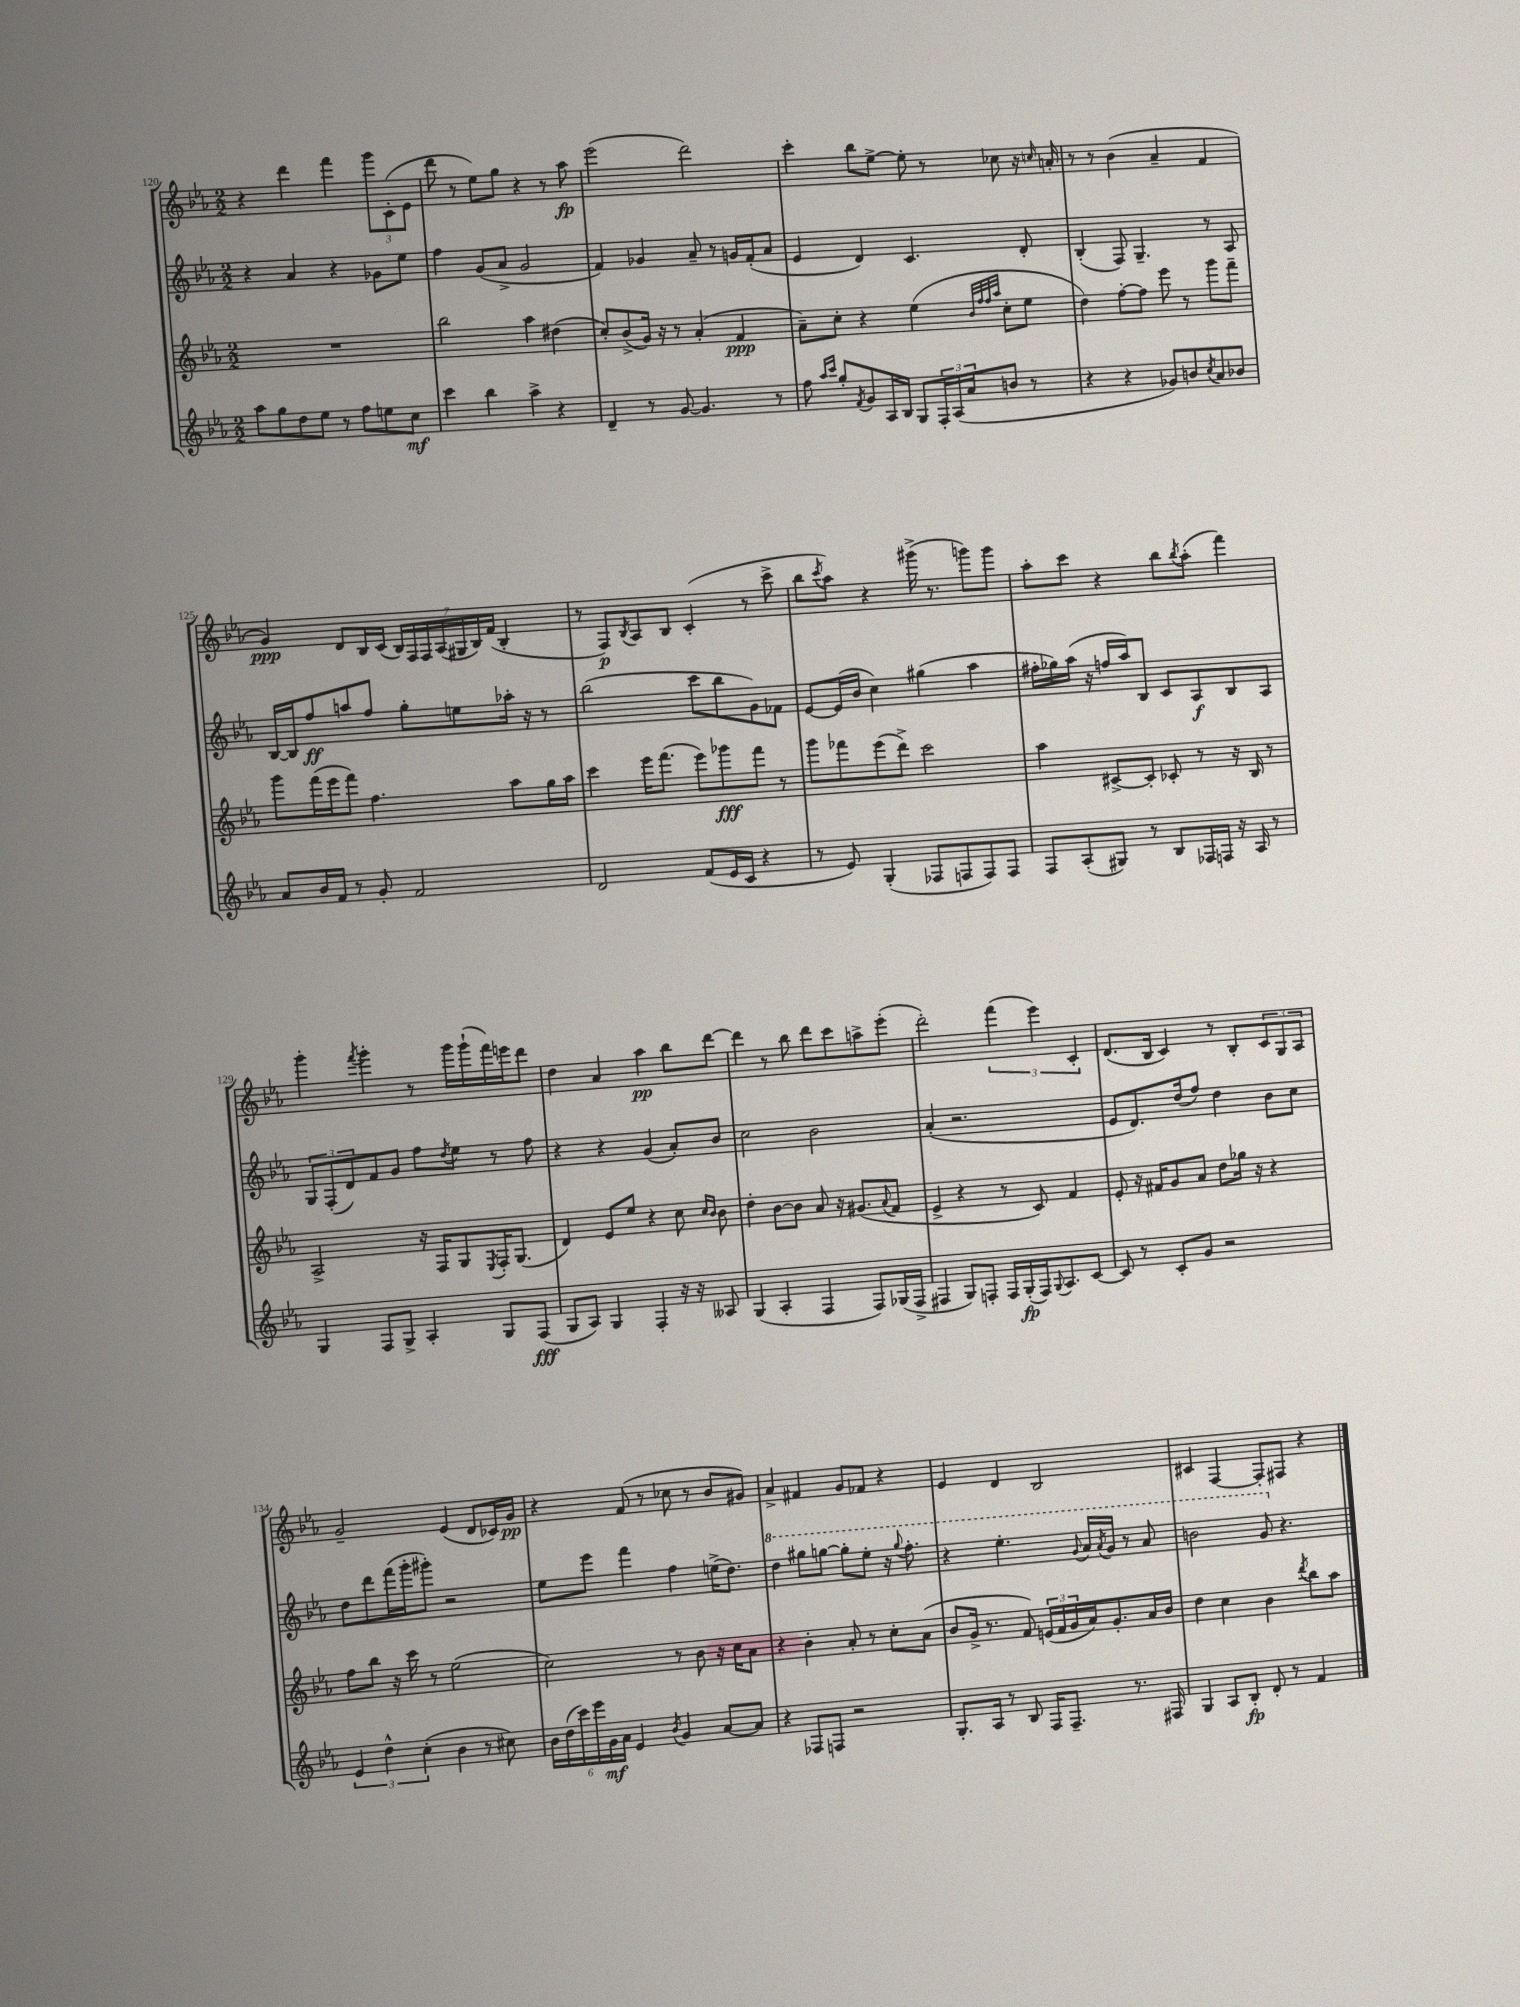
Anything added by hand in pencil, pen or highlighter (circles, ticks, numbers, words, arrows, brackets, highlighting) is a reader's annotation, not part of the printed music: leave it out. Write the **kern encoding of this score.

**kern	**kern	**kern	**kern
*staff4	*staff3	*staff2	*staff1
*clefG2	*clefG2	*clefG2	*clefG2
*k[b-e-a-]	*k[b-e-a-]	*k[b-e-a-]	*k[b-e-a-]
*M2/2	*M2/2	*M2/2	*M2/2
8aa-	1r	4r	4r
8gg	.	.	.
8dd	.	4a-	4ddd
8ee-	.	.	.
8r	.	4r	4fff
8ff	.	.	.
8ee	.	8g-	12ggg
.	.	.	(12c'
8cc	.	8ee-	.
.	.	.	12e-
=	=	=	=
4ccc	2bb-	4ff	8ddd
.	.	.	8r
4bb-	.	(8g	8ee-)
.	.	8a-^	8gg
4aa-^	4aa-	2g	4r
4r	(4dd#	.	8r
.	.	.	8aa-
=	=	=	=
4d~	8cc')	4f)	(2eee-
.	(8b-^	.	.
8r	16g)	4g-	.
.	16r	.	.
[8g	8r	.	.
4.g]	(4a-'	8a-~	2ddd)
.	.	8r	.
.	4f	16g	.
.	.	(16f'	.
8r	.	8a-	.
=	=	=	=
8ff	8a-~)	4e-	4ccc'
16qqaa-	.	.	.
16qqccc	.	.	.
8gg'	8cc'	.	.
8qf	.	.	.
8g	4r	4d)	8bb-
16A-	.	.	[8ee-^
16B-	.	.	.
8G	(4ee-	4.c	8ee-']
24F'	.	.	8r
(24A-	.	.	.
24a-	.	.	.
.	32qqb-	.	.
.	32qqff	.	.
.	32qqff	.	.
.	32qqaa-	.	.
8b	8cc'	.	8cc-
8r	8ee-	8d'	16r
.	.	.	16qqcc
.	.	.	16a'
=	=	=	=
4r	4dd)	(4B-'	8r
.	.	.	8r
4r	[8ff'	8F)	(4b-
.	8ff]	4.G~	.
8g-)	8eee-	.	4a-~
8b	8r	.	.
8qcc	.	.	.
8a-	8ggg	8r	4f
8b-	8fff~	8A-	.
=	=	=	=
8a-	8ggg	[16B-	4g)
.	.	16B-]	.
16b-	(16fff	8ff	.
16f	16eee-	.	.
8r	8fff)	8aa	8d
8g'	4.ff	8ff	16B-
.	.	.	(16c
2f	.	8gg'	28B-)
.	.	.	28F
.	.	.	28F
.	.	.	(28A-
.	.	8ee	.
.	.	.	28G#
.	.	.	28B-)
.	.	.	(28f
.	8aa-	16aa-'	4B-'
.	.	16r	.
.	16gg	8r	.
.	16aa-	.	.
=	=	=	=
2d	4ccc	(2bb-	8r
.	.	.	8F)
.	.	.	8qB-
.	16eee-	.	8A-
.	(8.fff	.	.
.	.	.	8B-
(8f	8eee-)	8ccc	(4c'
16e-	8ggg-	8bb-	.
16c	.	.	.
4r	8fff	8g)	8r
.	8r	8f-	8ccc^
=	=	=	=
8r	8ggg	[8e-	8bb-
.	.	.	8qccc
8e-)	8fff-	(16e-]	8aa-)
.	.	16b-	.
(4G'	(8eee-	4cc)	4r
.	8ddd^)	.	.
8F-	2ccc	(4gg#	(16ggg#^
.	.	.	8.r
8F	.	.	.
8F)	.	4aa-	8ggg)
8F	.	.	8ggg
=	=	=	=
8F	4aa-	16ff#'	8aa-'
.	.	16gg-)	.
(8A-'	.	(16aa-	8ccc
.	.	16r	.
8G#)	[8c#^	16ff	4r
.	.	16aa-)	.
8r	8c#']	8B-	.
8B-	8c-'	8c	8bb-
.	.	.	8qbb-
16F-	8r	8A-	(8aa-'
16F	.	.	.
16r	16r	8B-	4fff)
16A-	16B-	.	.
8r	8r	8A-	.
=	=	=	=
4G	2A-^	12G	4ggg'
.	.	(12F'	.
.	.	12d)	.
.	.	.	8qfff
8F	.	8f	4ggg'
8G^	.	8g	.
4A-'	16r	8ff	8r
.	16F	.	.
.	.	8qdd	.
.	8G	8ee-	16ggg
.	.	.	(16ggg`
.	8qE-	.	.
8G	16F'	8r	16fff)
.	(8.G	.	16eee
(8F	.	8ff	8ddd
=	=	=	=
8G	4d)	4r	4dd
8A-)	.	.	.
4G	8e-	4r	4a-
.	8ee-	.	.
4F'	4r	(4g	4aa-
16r	8cc	8a-')	8bb-
16r	.	.	.
.	16qqcc	.	.
.	16qqb-	.	.
8A--	8b-	8b-	[8ddd
=	=	=	=
(4G	4dd'	2cc	4ddd]
4A-'	[8b-	.	8r
.	8b-]	.	8bb-
4F	8a-	2b-	8ddd
.	16r	.	8ccc
.	(8.g#	.	.
8F)	.	.	8aa^
.	8qqa-	.	.
(16G-	8f	.	(8eee-'
16F^	.	.	.
=	=	=	=
4F#	4e-^	(4a-'	2ddd')
8G)	4r	2.r	.
8F'	.	.	.
16F	8r	.	(6fff
(16G'	.	.	.
16F)	8c)	.	.
.	.	.	6eee-)
8qqG	.	.	.
8.A-	.	.	.
.	4f	.	.
.	.	.	6c'
[8c	.	.	.
=	=	=	=
8c]	8e-'	8e-	(8.d
8r	16r	8.d)	.
.	16f#	.	16B-
8c'	8g	.	4c)
.	.	(16dd	.
8g	8a-	8ff)	.
2r	8dd	4dd	8r
.	16gg-	.	8B-'
.	16r	.	.
.	4r	8b-	12c
.	.	.	12G
.	.	8cc	.
.	.	.	12A-
=	=	=	=
6e-	8ff	8dd	2g~
.	8bb-	8ddd	.
6dd^^	.	.	.
.	16r	(16fff	.
.	16ccc	16ggg'	.
(6cc'	.	.	.
.	8r	8ggg#')	.
4b-	(2ee-	2r	(4e-
8r	.	.	8d
8cc#)	.	.	16c-)
.	.	.	16g
=	=	=	=
24b-	2cc)	8ee-	4r
(24dd	.	.	.
24ccc)	.	.	.
24eee-	.	8eee-	.
24g	.	.	.
24a-	.	.	.
4e-	.	4fff	(8f
.	.	.	8r
8qb-	.	.	.
4g	8r	4ff	8cc-
.	8b-	.	8r
[8a-	16r	(16ee^	8b-
.	16cc	8.dd)	.
8a-]	8a-	.	8g#)
=	=	=	=
4r	4r	4ddd	4a-^
8F-	4b-'	8ggg#	4f#
8F	.	[8ggg	.
2r	8a-'	8ggg']	8g
.	8r	8eee-'	8f-
.	8cc'	16r	4r
.	.	8qqggg	.
.	.	8.fff'	.
.	(8a-	.	.
=	=	=	=
8.G'	8b-	4r	4e-
.	16g^	.	.
16A-	8.r	.	.
8r	.	4.eee-'	4d
8B-	8f)	.	.
16F	(24e	.	2B-
.	24f	.	.
8.F~	.	.	.
.	24g	.	.
.	.	8qqgg	.
.	16a-)	16aa-	.
.	.	8qaa-	.
.	8.g'	16gg	.
8.r	.	8r	.
.	16a-	8aa-	.
16F#	16b-	.	.
=	=	=	=
4G	4dd	2bb	4c#
8A-	4cc	.	[4F
8B-'	.	.	.
8d'	4b-	8gg	8F']
8r	.	4.r	8F#
.	8qddd	.	.
4f	8bb-	.	4r
.	8aa-	.	.
==	==	==	==
*-	*-	*-	*-
